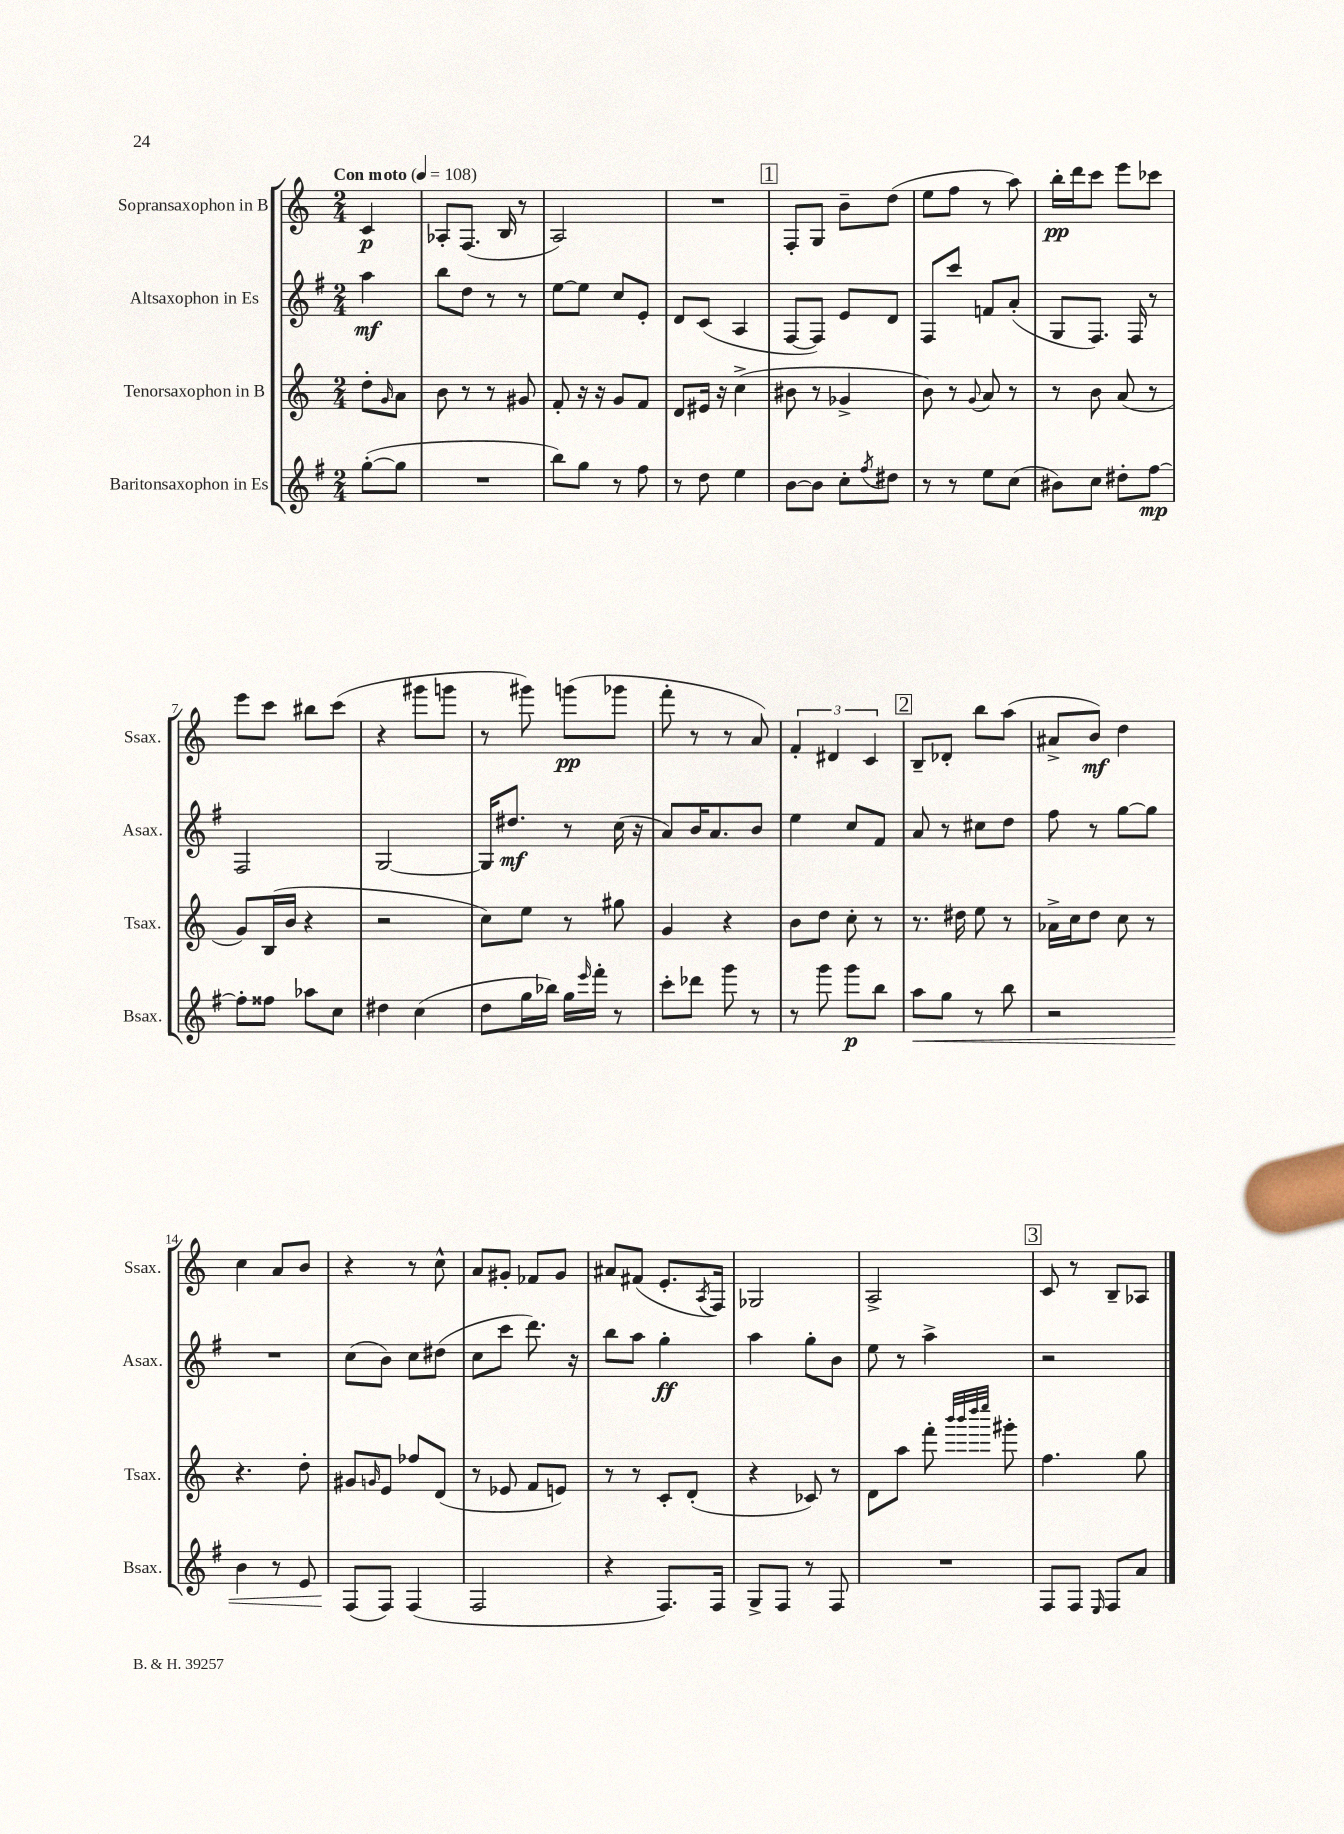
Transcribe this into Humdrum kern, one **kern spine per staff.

**kern	**dynam	**kern	**kern	**dynam	**kern	**dynam
*part4	*part4	*part3	*part2	*part2	*part1	*part1
*staff4	*staff4	*staff3	*staff2	*staff2	*staff1	*staff1
*I"Baritonsaxophon in Es	*	*I"Tenorsaxophon in B	*I"Altsaxophon in Es	*	*I"Sopransaxophon in B	*
*I'Bsax.	*	*I'Tsax.	*I'Asax.	*	*I'Ssax.	*
*clefG2	*	*clefG2	*clefG2	*	*clefG2	*
*k[f#]	*	*k[]	*k[f#]	*	*k[]	*
*M2/4	*	*M2/4	*M2/4	*	*M2/4	*
*MM108	*	*MM108	*MM108	*	*MM108	*
=	=	=	=	=	=	=
!	!	!	!	!	!LO:TX:a:B:t=Con moto	!
([8gg'\L	.	8dd'\L	4aa\	mf	4c/	p
.	.	16qqg/	.	.	.	.
8gg\J]	.	8a\J	.	.	.	.
=1	=1	=1	=1	=1	=1	=1
2r	.	8b\	8bb\L	.	8A-X'/L	.
.	.	8r	8dd\J	.	(8.F/J	.
.	.	8r	8r	.	.	.
.	.	.	.	.	16B/	.
.	.	8g#X/	8r	.	8r	.
=2	=2	=2	=2	=2	=2	=2
8bb\L)	.	8f'/	[8ee\L	.	2A/)	.
8gg\J	.	16r	8ee\J]	.	.	.
.	.	16r	.	.	.	.
8r	.	8g/L	8cc/L	.	.	.
8ff#\	.	8f/J	8e'/J	.	.	.
=3	=3	=3	=3	=3	=3	=3
8r	.	8d/L	8d/L	.	2r	.
8dd\	.	16e#X/Jk	(8c/J	.	.	.
.	.	16r	.	.	.	.
4ee\	.	(4cc^\	4A/	.	.	.
!!LO:REH:place=s1:t=1
=4	=4	=4	=4	=4	=4	=4
[8b\L	.	8b#X\	[8F#/L	.	8F'/L	.
8b\J]	.	8r	8F#/J])	.	8G/J	.
8cc'\L	.	4g-X^/	8e/L	.	8b~\L	.
8qff#/	.	.	.	.	.	.
8dd#X\J	.	.	8d/J	.	(8dd\J	.
=5	=5	=5	=5	=5	=5	=5
8r	.	8b\)	8F#/L	.	8ee\L	.
8r	.	8r	8ccc/J	.	8ff\J	.
.	.	8qqg/	.	.	.	.
8ee\L	.	8a/	8fn/L	.	8r	.
(8cc\J	.	8r	(8a'/J	.	8aa\)	.
=6	=6	=6	=6	=6	=6	=6
8b#X\L)	.	8r	8G/L	.	16bb'\LL	pp
.	.	.	.	.	16ddd\J	.
8cc\J	.	8b\	8.F#/J)	.	8ccc\J	.
8dd#X'\L	.	(8a/	.	.	8eee\L	.
.	.	.	16F#/	.	.	.
[8ff#\J	mp	8r	8r	.	8ccc-X\J	.
!!LO:LB:g=z
=7	=7	=7	=7	=7	=7	=7
8ff#'\L]	.	8g/L)	2F#/	.	8eee\L	.
8ff##X\J	.	(16B/L	.	.	8ccc\J	.
.	.	16b/JJ	.	.	.	.
8aa-X\L	.	4r	.	.	8bb#X\L	.
8cc\J	.	.	.	.	(8ccc\J	.
=8	=8	=8	=8	=8	=8	=8
4dd#X\	.	2r	[2G/	.	4r	.
(4cc\	.	.	.	.	8ggg#X\L	.
.	.	.	.	.	8gggn\J	.
=9	=9	=9	=9	=9	=9	=9
8dd\L	.	8cc\L)	16G/KL]	.	8r	.
.	.	.	8.dd#X/J	mf	.	.
16gg\L	.	8ee\J	.	.	8ggg#X\)	.
16bb-X\JJ)	.	.	.	.	.	.
16gg\LL	.	8r	8r	.	(8gggn\L	pp
16qqeee/	.	.	.	.	.	.
16fff#'\JJ	.	.	.	.	.	.
8r	.	8gg#X\	(16cc\	.	8ggg-X\J	.
.	.	.	16r	.	.	.
=10	=10	=10	=10	=10	=10	=10
8ccc'\L	.	4g/	8a/L)	.	8fff'\	.
8ddd-X\J	.	.	16b/K	.	8r	.
.	.	.	8.a/	.	.	.
8ggg\	.	4r	.	.	8r	.
8r	.	.	8b/J	.	8a/)	.
=11	=11	=11	=11	=11	=11	=11
8r	.	8b\L	4ee\	.	6f'/	.
8ggg\	.	8dd\J	.	.	.	.
.	.	.	.	.	6d#X/	.
8ggg\L	p	8cc'\	8cc/L	.	.	.
.	.	.	.	.	6c/	.
8bb\J	.	8r	8f#/J	.	.	.
!!LO:REH:place=s1:t=2
=12	=12	=12	=12	=12	=12	=12
!	!LO:HP:b	!	!	!	!	!
8aa\L	<	8.r	8a/	.	8B~/L	.
8gg\J	.	.	8r	.	8d-X'/J	.
.	.	16dd#X\	.	.	.	.
8r	.	8ee\	8cc#X\L	.	8bb\L	.
8bb\	.	8r	8dd\J	.	(8aa\J	.
=13	=13	=13	=13	=13	=13	=13
2r	.	16a-X^\LL	8ff#\	.	8a#X^/L	.
.	.	16cc\J	.	.	.	.
.	.	8dd\J	8r	.	8b/J)	mf
.	.	8cc\	[8gg\L	.	4dd\	.
.	.	8r	8gg\J]	.	.	.
!!LO:LB:g=z
=14	=14	=14	=14	=14	=14	=14
4b\	.	4.r	2r	.	4cc\	.
8r	.	.	.	.	8a/L	.
8e/	.	8dd'\	.	.	8b/J	.
=15	=15	=15	=15	=15	=15	=15
(8F#/L	.	8g#X/L	(8cc\L	.	4r	.
.	.	16qqgn/	.	.	.	.
8F#/J)	[	8e/J	8b\J)	.	.	.
(4F#/	.	8ff-X/L	8cc\L	.	8r	.
.	.	(8d/J	(8dd#X\J	.	8cc^^\	.
=16	=16	=16	=16	=16	=16	=16
2F#/	.	8r	8cc\L	.	8a/L	.
.	.	8e-X/	8ccc\J	.	8g#X'/J	.
.	.	8f/L	8.ddd\)	.	8f-X/L	.
.	.	8en/J)	.	.	8g#/J	.
.	.	.	16r	.	.	.
=17	=17	=17	=17	=17	=17	=17
4r	.	8r	8bb\L	.	8a#X/L	.
.	.	8r	8aa\J	.	(8f#X/J	.
8.F#/L)	.	8c'/L	4gg'\	ff	8.e'/L	.
.	.	(8d'/J	.	.	.	.
.	.	.	.	.	8qA/	.
16F#/Jk	.	.	.	.	16F/Jk)	.
=18	=18	=18	=18	=18	=18	=18
8G^/L	.	4r	4aa\	.	2G-X/	.
8F#/J	.	.	.	.	.	.
8r	.	8c-X/)	8gg'\L	.	.	.
8F#/	.	8r	8b\J	.	.	.
=19	=19	=19	=19	=19	=19	=19
2r	.	8d\L	8ee\	.	2A^/	.
.	.	8aa\J	8r	.	.	.
.	.	8fff'\	4aa^\	.	.	.
.	.	32qqbbb/LLL	.	.	.	.
.	.	32qqbbb/	.	.	.	.
.	.	32qqdddd/	.	.	.	.
.	.	32qqeeee/JJJ	.	.	.	.
.	.	8ggg#X'\	.	.	.	.
!!LO:REH:place=s1:t=3
=20	=20	=20	=20	=20	=20	=20
8F#/L	.	4.ff\	2r	.	8c/	.
8F#/J	.	.	.	.	8r	.
16qqE/	.	.	.	.	.	.
8F#/L	.	.	.	.	8B~/L	.
8a/J	.	8gg\	.	.	8A-X/J	.
==	==	==	==	==	==	==
*-	*-	*-	*-	*-	*-	*-
